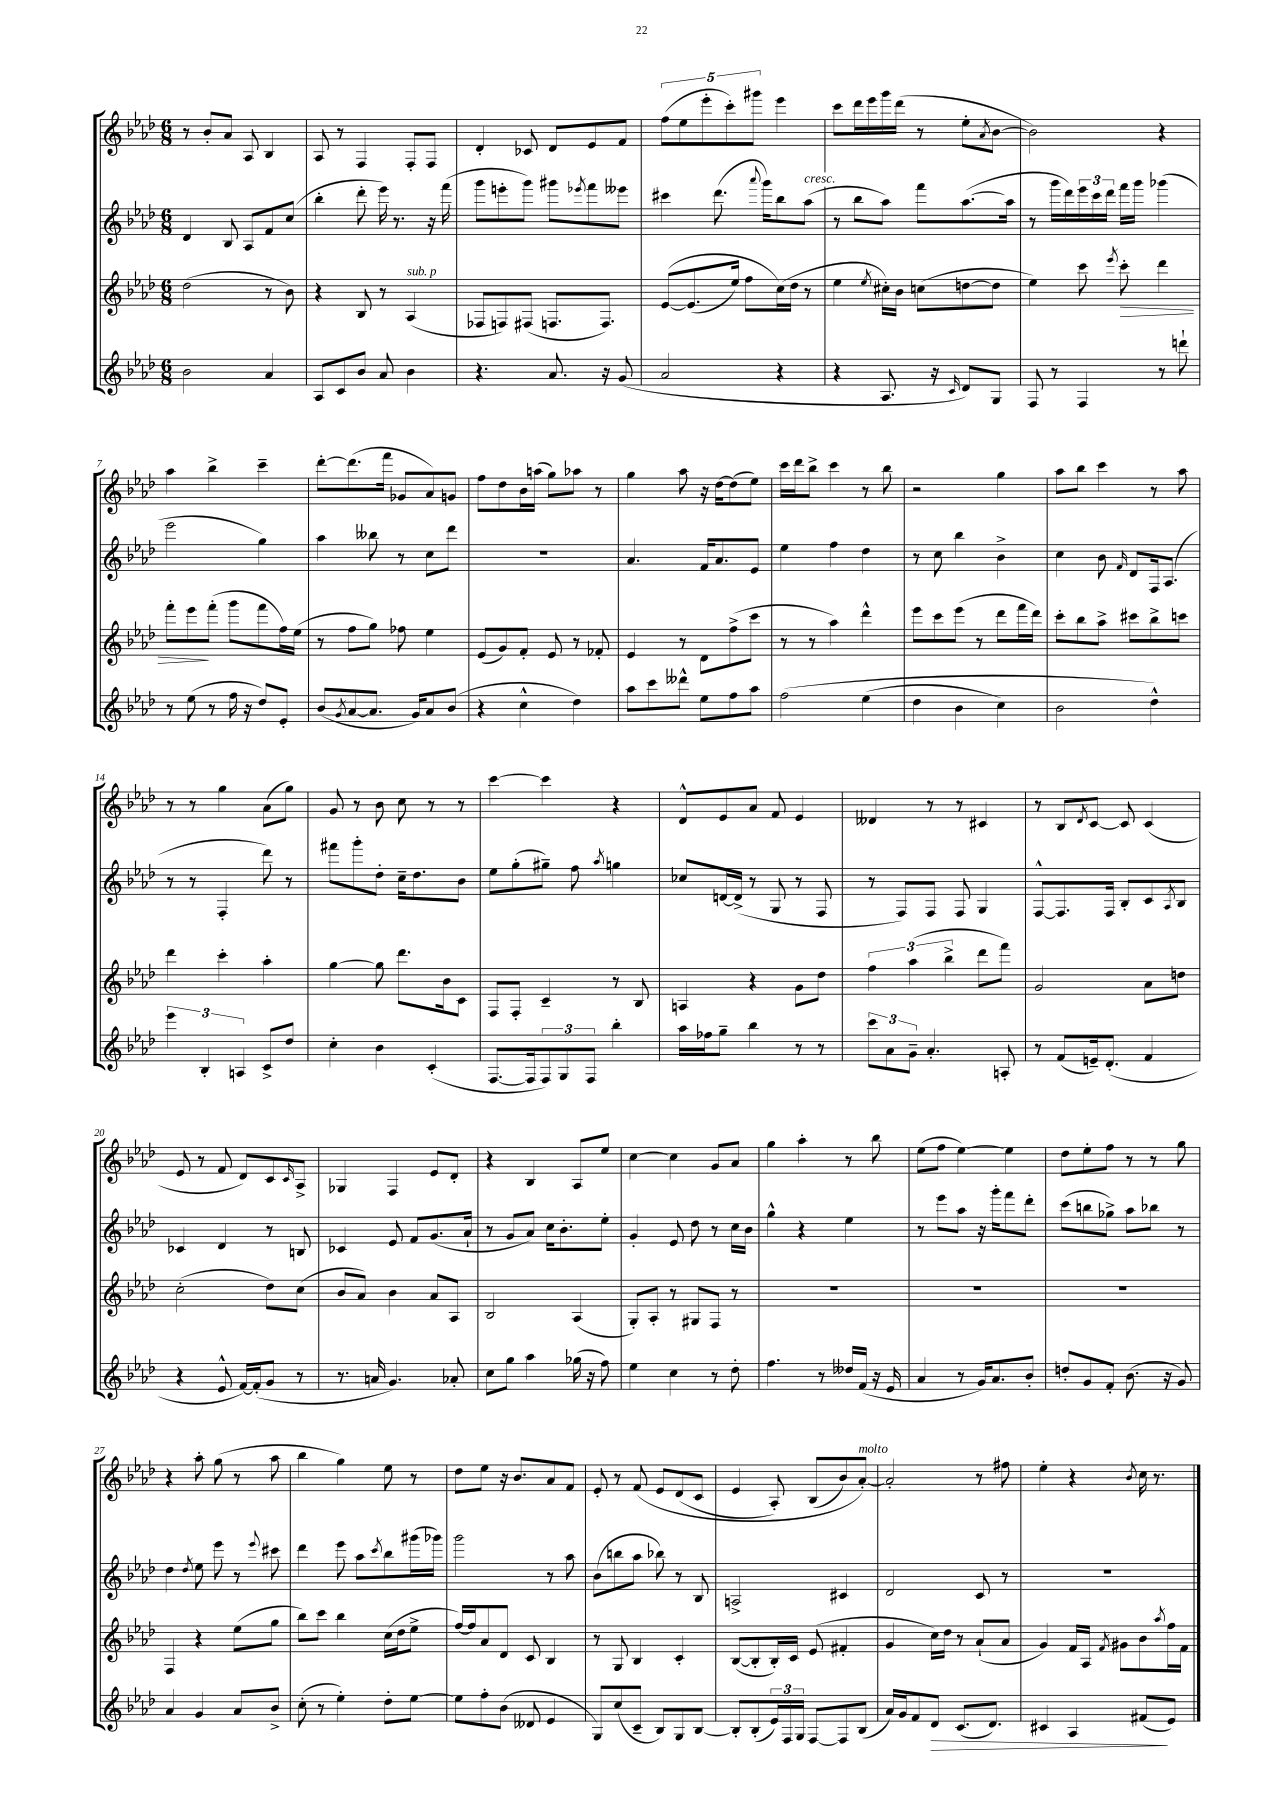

**kern	**dynam	**kern	**dynam	**kern	**kern
*part4	*part4	*part3	*part3	*part2	*part1
*staff4	*staff4	*staff3	*staff3	*staff2	*staff1
*clefG2	*	*clefG2	*	*clefG2	*clefG2
*k[b-e-a-d-]	*	*k[b-e-a-d-]	*	*k[b-e-a-d-]	*k[b-e-a-d-]
*M6/8	*	*M6/8	*	*M6/8	*M6/8
=1	=1	=1	=1	=1	=1
2b-\	.	(2dd-\	.	4d-/	8r
.	.	.	.	.	8b-'/L
.	.	.	.	8B-/	8a-/J
.	.	.	.	8A-/L	8A-/
4a-/	.	8r	.	8f/	4B-/
.	.	8b-\)	.	(8cc/J	.
=2	=2	=2	=2	=2	=2
8A-/L	.	4r	.	4bb-'\	8A-/
8c/	.	.	.	.	8r
8b-/J	.	8B-/	.	8ddd-'\	4F/
8a-/	.	8r	.	16eee-\)	.
.	.	.	.	8.r	.
!	!	!LO:TX:a:i:t=sub. p	!	!	!
4b-\	.	(4A-/	.	.	8F'/L
.	.	.	.	16r	8F/J
.	.	.	.	(16fff\	.
=3	=3	=3	=3	=3	=3
4.r	.	8F-X/L	.	8ggg\L	4d-'/
.	.	8Fn/)	.	8eeen'\	.
.	.	(8F#X/J	.	8ggg\J)	8c-X/
8.a-/	.	8.Fn/L	.	8ggg#X\L	8d-/L
.	.	.	.	8qeee-X/	.
.	.	.	.	8fff\	8e-/
16r	.	8.F/J)	.	.	.
(8g/	.	.	.	8eee--X\J	8f/J
=4	=4	=4	=4	=4	=4
2a-/	.	([8e-/L	.	4ccc#X\	(10ff\L
.	.	.	.	.	10ee-\
.	.	(8.e-/]	.	.	.
.	.	.	.	.	10eee-'\
.	.	.	.	(8.ddd-\	.
.	.	.	.	.	10ccc'\)
.	.	16ee-/Jk)	.	.	.
.	.	8ff\L	.	.	.
.	.	.	.	.	10ggg#X\J
.	.	.	.	8qqaaa-/	.
.	.	.	.	16ggg\KL)	.
4r	.	(16cc\L)	.	8bb-\	4eee-\
.	.	16dd-\JJ	.	.	.
!	!	!	!	!LO:TX:a:i:t=cresc.	!
.	.	8r	.	(8aa-\J	.
=5	=5	=5	=5	=5	=5
4r	.	4ee-\	.	8r	8ccc\L
.	.	.	.	8bb-\L	16ddd-\L
.	.	.	.	.	16eee-\
.	.	8qee-/	.	.	.
8.A-/	.	16cc#X'\LL)	.	8aa-\J)	16ggg\
.	.	16b-\JJ	.	.	(16ddd-\JJ
.	.	(8ccn\L	.	8fff\L	8r
16r	.	.	.	.	.
16qqc/	.	.	.	.	.
8d-/L)	.	[8ddn\	.	([8.aa-\	8ee-'\L
.	.	.	.	.	8qa-/
8G/J	.	8dd\J]	.	.	[8b-\J
.	.	.	.	16aa-\Jk]	.
=6	=6	=6	=6	=6	=6
8F/	.	4ee-\)	.	8r	2b-\])
8r	.	.	.	16ggg\LL	.
.	.	.	.	16ddd-\)	.
4F/	.	8ccc\	.	24eee-\	.
.	.	.	.	24ccc\	.
.	.	.	.	24ddd-\JJ	.
.	.	8qeee-/	.	.	.
!	!	!	!LO:HP:b	!	!
.	.	8ccc'\	>	16fff\LL	.
.	.	.	.	16ggg\JJ	.
8r	.	4ddd-\	.	(4ggg-X\	4r
8dddn`\	.	.	.	.	.
!!LO:LB:g=z
=7	=7	=7	=7	=7	=7
8r	.	8fff'\L	.	2eee-\	4aa-\
(8ee-\	.	8eee-\	.	.	.
8r	.	(8fff'\J	]	.	4bb-^\
16ff\	.	8ggg\L	.	.	.
16r	.	.	.	.	.
8dd-/L)	.	8fff\	.	4gg\)	4ccc~\
8e-'/J	.	16ff\L)	.	.	.
.	.	(16ee-\JJ	.	.	.
=8	=8	=8	=8	=8	=8
(8b-/L	.	8r	.	4aa-\	[8ddd-'\L
8qg/	.	.	.	.	.
[8a-/	.	8ff\L	.	.	(8.ddd-\]
8.a-/J]	.	8gg\J)	.	8bb--X\	.
.	.	.	.	.	16fff\Jk
.	.	8ff-X\	.	8r	8g-X/L
16g/KL)	.	.	.	.	.
8a-/	.	4ee-\	.	8cc\L	8a-/)
(8b-/J	.	.	.	8ddd-\J	8gn/J
=9	=9	=9	=9	=9	=9
4r	.	(8e-/L	.	2.r	8ff\L
.	.	8g/)	.	.	8dd-\
4cc^^\	.	8f'/J	.	.	16b-\L
.	.	.	.	.	(16aan\JJ
.	.	8e-/	.	.	8gg\L)
4dd-\)	.	8r	.	.	8aa-X\J
.	.	8f-X'/	.	.	8r
=10	=10	=10	=10	=10	=10
8aa-\L	.	4e-/	.	4.a-/	4gg\
8ccc\	.	.	.	.	.
8ddd--X^^\J	.	8r	.	.	8aa-\
8ee-\L	.	8d-\L	.	16f/KL	16r
.	.	.	.	8.a-/	[16dd-\KL
8ff\	.	(8ff^\	.	.	(8dd-\]
8aa-\J	.	8ccc\J	.	8e-/J	8ee-\J)
=11	=11	=11	=11	=11	=11
(2ff\	.	8r	.	4ee-\	16ccc\LL
.	.	.	.	.	16ddd-\J
.	.	8r	.	.	8bb-^\J
.	.	4aa-\)	.	4ff\	4ccc\
(4ee-\	.	4ddd-^^\	.	4dd-\	8r
.	.	.	.	.	8bb-\
=12	=12	=12	=12	=12	=12
4dd-\	.	8eee-\L	.	8r	2r
.	.	8ccc\	.	8cc\	.
4b-\	.	(8eee-\J	.	4bb-\	.
.	.	8r	.	.	.
4cc\)	.	8ddd-\L	.	4b-^\	4gg\
.	.	16fff\L	.	.	.
.	.	16ddd-\JJ)	.	.	.
=13	=13	=13	=13	=13	=13
2b-\	.	8ccc'\L	.	4cc\	8aa-\L
.	.	8bb-\	.	.	8bb-\J
.	.	8aa-^\J	.	8b-\	4ccc\
.	.	.	.	16qqf/	.
.	.	8ccc#X\L	.	8d-/L	.
4dd-^^\)	.	8bb-^\	.	16F/k	8r
.	.	.	.	(8.A-/J	.
.	.	8cccn\J	.	.	8aa-\
!!LO:LB:g=z
=14	=14	=14	=14	=14	=14
6eee-\	.	4ddd-\	.	8r	8r
.	.	.	.	8r	8r
6B-'/	.	.	.	.	.
.	.	4ccc'\	.	4F'/	4gg\
6An/	.	.	.	.	.
8c^/L	.	4aa-'\	.	8ddd-\)	(8a-\L
8dd-/J	.	.	.	8r	8gg\J)
=15	=15	=15	=15	=15	=15
4cc'\	.	[4gg\	.	8fff#X\L	8g/
.	.	.	.	8ggg'\	8r
4b-\	.	8gg\]	.	8dd-'\J	8b-\
.	.	8.ddd-\L	.	16cc~\KL	8cc\
.	.	.	.	8.dd-\	.
(4c'/	.	.	.	.	8r
.	.	16b-\k	.	.	.
.	.	8c\J	.	8b-\J	8r
=16	=16	=16	=16	=16	=16
[8.F/L	.	8F/L	.	8ee-\L	[4ccc\
.	.	8F'/J	.	(8gg'\	.
16F/k]	.	.	.	.	.
12F/)	.	4c~/	.	8gg#X~\J)	4ccc\]
12G/	.	.	.	.	.
.	.	.	.	8ff\	.
12F/J	.	.	.	.	.
.	.	.	.	8qaa-/	.
4bb-'\	.	8r	.	4ggn\	4r
.	.	8B-/	.	.	.
=17	=17	=17	=17	=17	=17
16aa-\LL	.	4An/	.	8cc-X/L	8d-^^/L
16ff-X\J	.	.	.	.	.
8gg~\J	.	.	.	[16dn/L	8e-/
.	.	.	.	(16d^/JJ]	.
4bb-\	.	4r	.	8r	8a-/J
.	.	.	.	8G/	8f/
8r	.	8g\L	.	8r	4e-/
8r	.	8dd-\J	.	8F/	.
=18	=18	=18	=18	=18	=18
12ccc\L	.	6ff\	.	8r	4d--X/
12a-\	.	.	.	.	.
.	.	.	.	8F/L)	.
12g~\J	.	(6aa-\	.	.	.
4.a-'/	.	.	.	8F/J	8r
.	.	6bb-^\	.	.	.
.	.	.	.	8F/	8r
.	.	8ddd-\L	.	4G/	4c#X/
8An'/	.	8fff\J)	.	.	.
=19	=19	=19	=19	=19	=19
8r	.	2g/	.	[8F^^/L	8r
(8f/L	.	.	.	8.F/]	8B-/L
.	.	.	.	.	8qd-/
16en~/k)	.	.	.	.	[8c/J
(8.d-'/J	.	.	.	16F/Jk	.
.	.	.	.	8B-'/L	8c/]
4f/	.	8a-\L	.	8c/	(4c/
.	.	.	.	8qA-/	.
.	.	8ddn\J	.	8B-/J	.
!!LO:LB:g=z
=20	=20	=20	=20	=20	=20
4r	.	(2cc'\	.	4c-X/	8e-/
.	.	.	.	.	8r
8e-^^/	.	.	.	4d-/	8f/
[16f/LL)	.	.	.	.	8d-/L)
(16f'/J]	.	.	.	.	.
8g/J	.	8dd-\L)	.	8r	8c/
.	.	.	.	.	16qqc/
8r	.	(8cc\J	.	8Bn/	8A-^/J
=21	=21	=21	=21	=21	=21
8.r	.	8b-/L	.	4c-X/	4G-X/
.	.	8a-/J)	.	.	.
16an/	.	.	.	.	.
4.g/)	.	4b-\	.	8e-/	4F/
.	.	.	.	8f/L	.
.	.	8a-/L	.	(8.g/	8e-/L
8a-X'/	.	8A-/J	.	.	8d-'/J
.	.	.	.	16a-`/Jk	.
=22	=22	=22	=22	=22	=22
8cc\L	.	2B-/	.	8r	4r
8gg\J	.	.	.	8g/L	.
4aa-\	.	.	.	8a-/J)	4B-/
.	.	.	.	16cc\KL	.
.	.	.	.	8.b-'\	.
(16gg-X\	.	(4A-/	.	.	8A-/L
16r	.	.	.	.	.
8ff\)	.	.	.	8ee-'\J	8ee-/J
=23	=23	=23	=23	=23	=23
4ee-\	.	8G'/L)	.	4g'/	[4cc\
.	.	8A-'/J	.	.	.
4cc\	.	8r	.	8e-/	4cc\]
.	.	8G#X/L	.	8dd-\	.
8r	.	8F/J	.	8r	8g/L
8dd-'\	.	8r	.	16cc\LL	8a-/J
.	.	.	.	16b-\JJ	.
=24	=24	=24	=24	=24	=24
4.ff\	.	2.r	.	4gg^^\	4gg\
.	.	.	.	4r	4aa-'\
8r	.	.	.	.	.
16dd--X/LL	.	.	.	4ee-\	8r
(16f/JJ	.	.	.	.	.
16r	.	.	.	.	8bb-\
16e-/	.	.	.	.	.
=25	=25	=25	=25	=25	=25
4a-/	.	2.r	.	8r	(8ee-\L
.	.	.	.	8eee-\L	8ff\J
8r	.	.	.	8aa-\J	[4ee-\)
16g/KL)	.	.	.	16r	.
8.a-/	.	.	.	16ggg'\KL	.
.	.	.	.	8fff\	4ee-\]
8b-'/J	.	.	.	8ddd-'\J	.
=26	=26	=26	=26	=26	=26
8ddn'/L	.	2.r	.	(8ccc\L	8dd-\L
8g/	.	.	.	8bbn\	8ee-'\
8f'/J	.	.	.	8gg-X^\J)	8ff\J
(8.b-\	.	.	.	8aa-\L	8r
.	.	.	.	8bb-X\J	8r
16r	.	.	.	.	.
8g/)	.	.	.	8r	8gg\
!!LO:LB:g=z
=27	=27	=27	=27	=27	=27
4a-/	.	4F/	.	4dd-\	4r
.	.	.	.	8qdd-/	.
4g/	.	4r	.	8ee-\	8aa-'\
.	.	.	.	8eee-\	(8gg\
8a-/L	.	(8ee-\L	.	8r	8r
.	.	.	.	8qqeee-/	.
8b-^/J	.	8gg\J	.	8ccc#X\	8aa-\
=28	=28	=28	=28	=28	=28
(8cc'\	.	8bb-\L)	.	4ddd-\	4bb-\
8r	.	8ccc\J	.	.	.
4ee-'\)	.	4bb-\	.	8eee-\	4gg\)
.	.	.	.	8aa-\L	.
.	.	.	.	8qccc/	.
8dd-'\L	.	(16cc\LL	.	8bb-\	8ee-\
.	.	16dd-\J	.	.	.
[8ee-\J	.	8ee-^\J	.	(16ggg#X\L	8r
.	.	.	.	16ggg-X\JJ)	.
=29	=29	=29	=29	=29	=29
8ee-\L]	.	[16ff/LL)	.	2ggg\	8dd-\L
.	.	16ff/J]	.	.	.
8ff'\	.	8a-/	.	.	8ee-\J
(8b-\J	.	8d-/J	.	.	16r
.	.	.	.	.	8.b-/L
8d--X/	.	8c/	.	.	.
4e-/	.	4B-/	.	8r	8a-/
.	.	.	.	8aa-\	8f/J
=30	=30	=30	=30	=30	=30
8G/L)	.	8r	.	(8b-\L	8e-'/
(8cc/	.	8G/	.	8bbn\	8r
8c~/J	.	4B-/	.	8aa-\J	(8f/
8B-/L)	.	.	.	8bb-X\)	8e-/L
8G/	.	4c'/	.	8r	(8d-/
[8B-/J	.	.	.	8B-/	8c/J
=31	=31	=31	=31	=31	=31
8B-'/L]	.	([8B-/L	.	2An^/	4e-/
(8B-'/	.	8B-'/]	.	.	.
24e-/L)	.	16B-'/L)	.	.	8A-'/)
24F/	.	.	.	.	.
.	.	16c/JJ	.	.	.
24G/JJ	.	.	.	.	.
[8F/L	.	(8e-/	.	.	(8B-/L
8F/]	.	4f#X'/	.	4c#X/	8b-/)
!	!	!	!	!	!LO:TX:a:i:t=molto
(8B-/J	.	.	.	.	[8a-'/J)
=32	=32	=32	=32	=32	=32
16a-/LL)	.	4g/	.	2d-/	2a-'/]
16g/J	.	.	.	.	.
8f/	.	.	.	.	.
!	!LO:HP:b	!	!	!	!
8d-/J	>	16cc\LL)	.	.	.
.	.	16dd-\JJ	.	.	.
(8.c/L	.	8r	.	.	.
.	.	(8a-`/L	.	8c/	8r
8.d-/J)	.	.	.	.	.
.	.	8a-/J	.	8r	8ff#X\
=33	=33	=33	=33	=33	=33
4c#X/	.	4g/)	.	2.r	4ee-'\
4A-/	.	16f/LL	.	.	4r
.	.	16A-/JJ	.	.	.
.	.	8qf/	.	.	.
.	.	8g#X\L	.	.	.
.	.	.	.	.	8qb-/
(8f#X/L	.	8b-\	.	.	16cc\
.	.	.	.	.	8.r
.	.	8qaa-/	.	.	.
8e-/J)	]	16ff\L	.	.	.
.	.	16f\JJ	.	.	.
==	==	==	==	==	==
*-	*-	*-	*-	*-	*-
